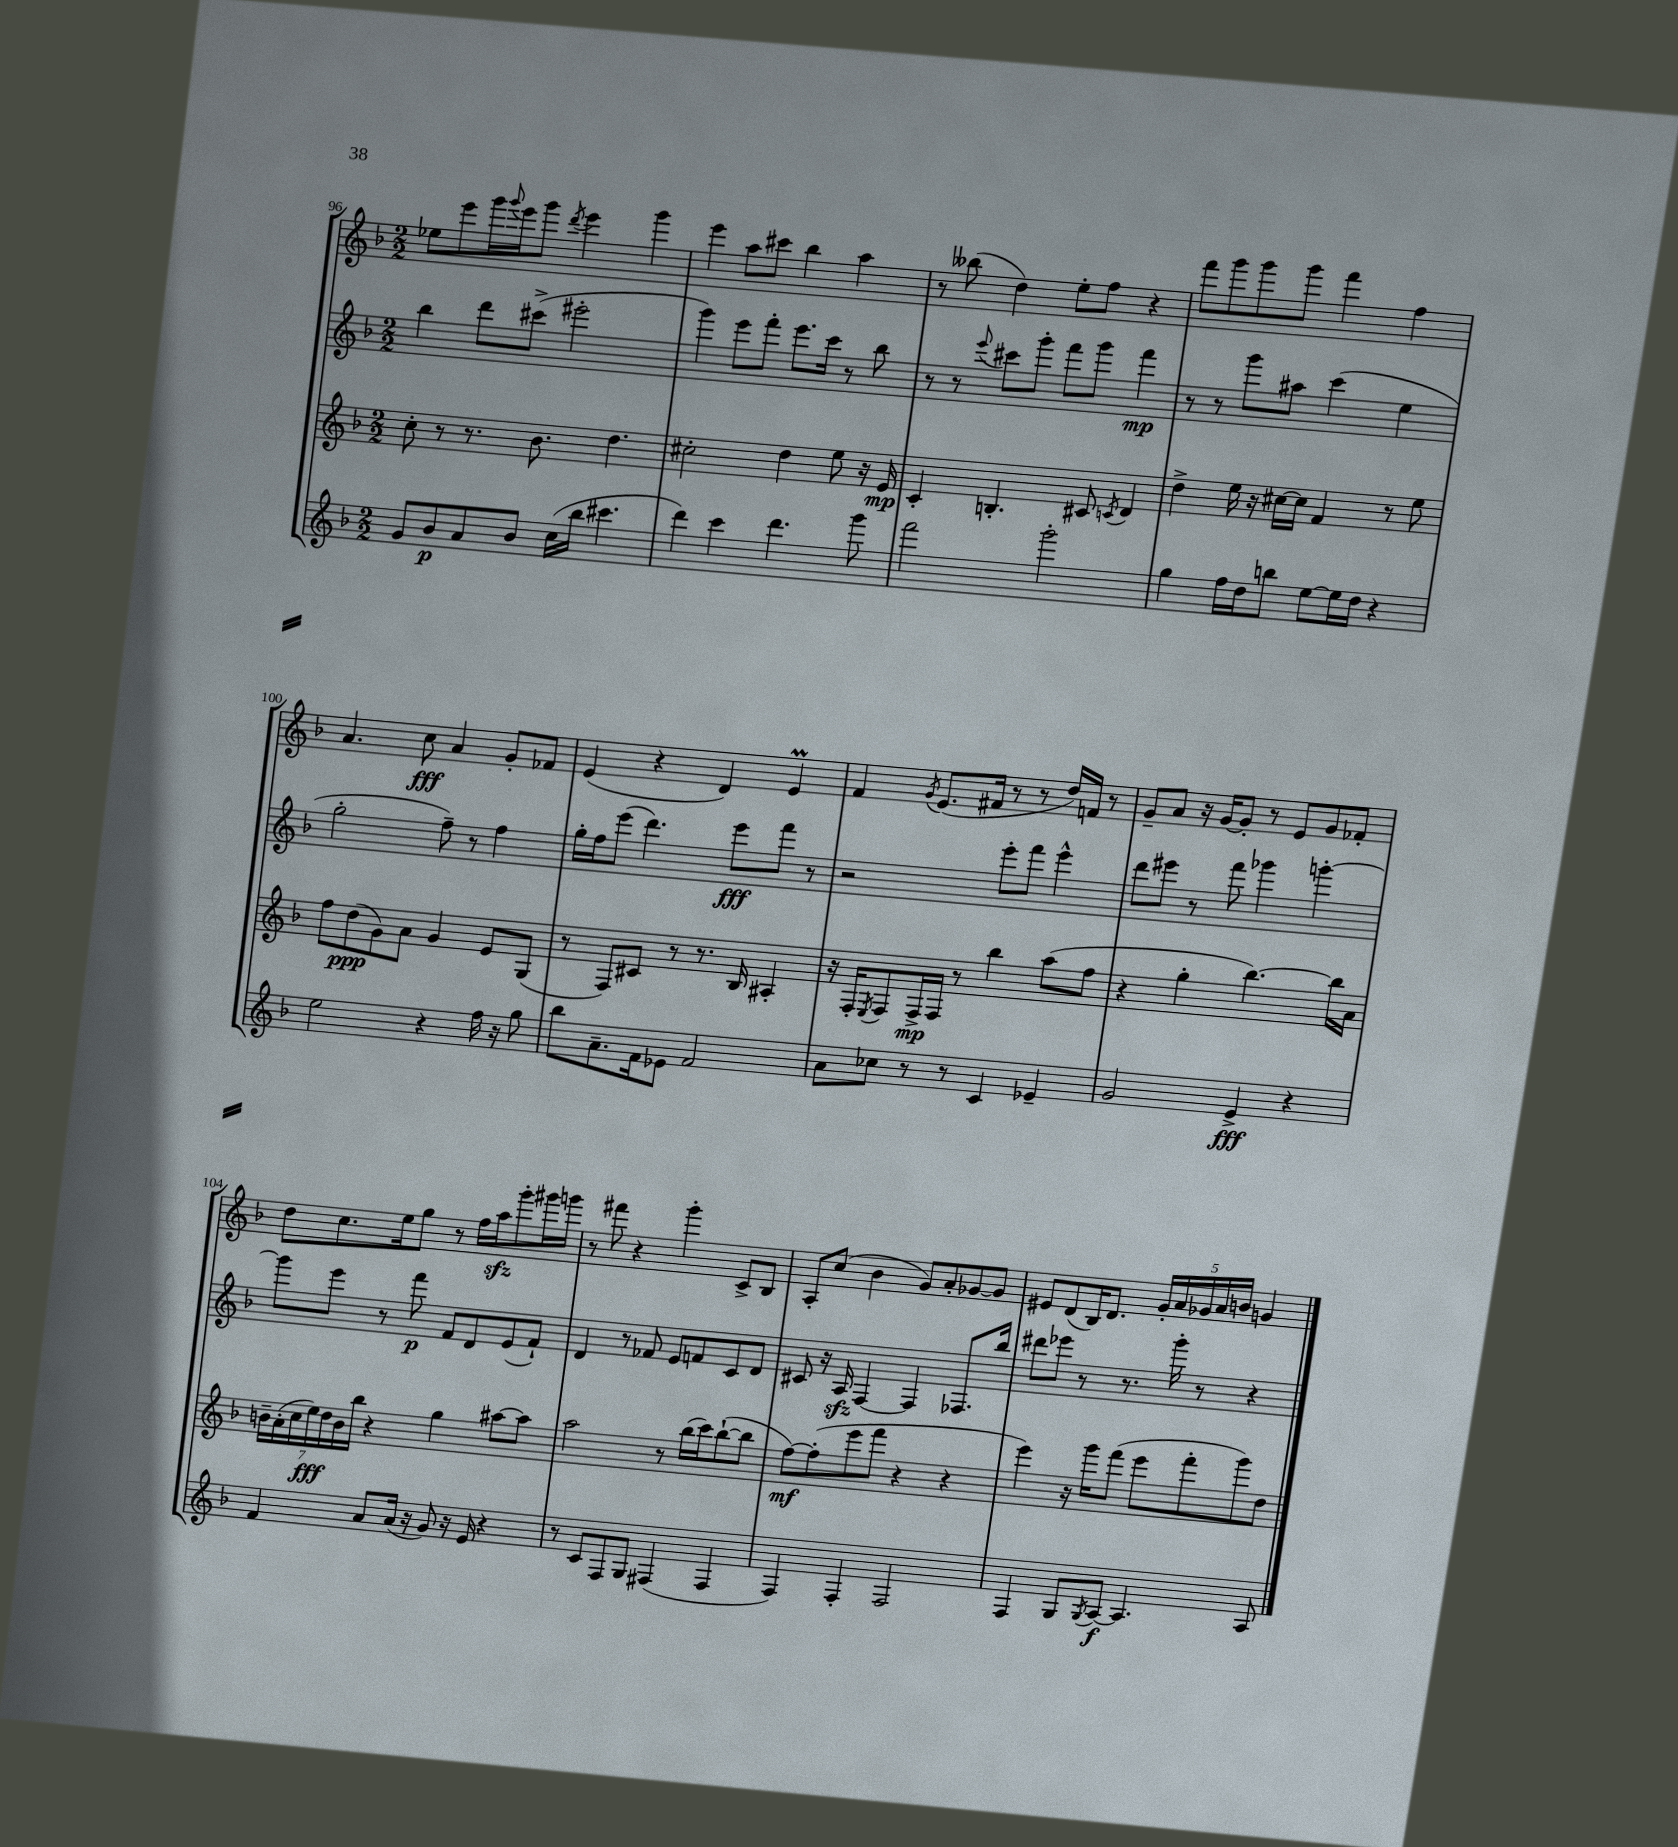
<<
\new StaffGroup <<
\new Staff = "s0" {
    \clef treble \key f \major \numericTimeSignature \time 2/2
    ees''8 e'''8 g'''16 \appoggiatura { g'''8 } e'''16 g'''8 \acciaccatura { d'''8 } e'''4 g'''4 |
    e'''4 a''8 cis'''8 bes''4 a''4 |
    r8 beses''8( d''4) e''8-. f''8 r4 |
    f'''8 g'''8 g'''8 g'''8 f'''4 f''4 |
    a'4. c''8\fff a'4 g'8-. fes'8 |
    e'4( r4 d'4) e'4\prall |
    f'4 \acciaccatura { g'8 } e'8.( fis'16 r8 r8 d''16) f'16 r8 |
    g'8-- a'8 r16 g'16~ g'8-. r8 e'8 g'8 fes'8-. |
    d''8 c''8. e''16 g''8 r8 f''16 a''16\sfz g'''8-. gis'''16 g'''16 |
    r8 fis'''8 r4 g'''4-. c'8-> bes8 |
    a8-. c''8( bes'4 g'8) a'8-. ges'8~ ges'8 |
    eis'8 d'8( bes16) d'8. \tuplet 5/4 { g'16-. a'16 ges'16 a'16 b'16 } g'4 \bar "|." |
}
\new Staff = "s1" {
    \clef treble \key f \major \numericTimeSignature \time 2/2
    bes''4 d'''8 cis'''8->( eis'''2-. |
    g'''4) e'''8 f'''8-. e'''8. c'''16 r8 bes''8 |
    r8 r8 \appoggiatura { e'''8 } cis'''8 g'''8-. f'''8 g'''8 f'''4\mp |
    r8 r8 g'''8 ais''8 c'''4( e''4 |
    g''2-. f''8--) r8 f''4 |
    g''16-. f''16 e'''8( d'''4.) e'''8\fff f'''8 r8 |
    r2 e'''8-. f'''8 e'''4-^ |
    d'''8 eis'''8 r8 f'''8 ges'''4 g'''4~-. |
    g'''8 e'''8 r8 f'''8\p f'8 d'8 e'8( f'8-!) |
    d'4 r8 fes'8 e'8 f'8 c'8 d'8 |
    cis'8 r16 a16\sfz f4~ f4 fes8. bes''16 |
    dis'''8 ees'''8 r8 r8. g'''16-. r8 r4 \bar "|." |
}
\new Staff = "s2" {
    \clef treble \key f \major \numericTimeSignature \time 2/2
    c''8-. r8 r8. bes'8. d''4. |
    cis''2-. d''4 e''8 r16 e'16\mp |
    c'4-. b4.-. cis'8 \acciaccatura { c'8 } d'4 |
    d''4-> e''16 r16 cis''16~ cis''16 f'4 r8 e''8 |
    f''8 d''8\ppp( g'8) a'8 g'4 e'8 g8( |
    r8 f8) cis'8 r8 r8. bes16 ais4-. |
    r16 f16-. \acciaccatura { e8 } f8 f16->\mp f16 r8 bes''4 a''8( f''8 |
    r4 g''4-. bes''4.~) bes''16 a'16 |
    \tuplet 7/4 { b'16-- a'16-.( c''16 e''16\fff) d''16 b'16 bes''16 } r4 g''4 ais''8~ ais''8 |
    a''2 r8 bes''16( c'''16) bes''8~-!( bes''8 |
    f''8~\mf) f''8-.( e'''8 f'''8 r4 r4 |
    e'''4) r16 g'''16 f'''8( e'''8 f'''8-. g'''8) d''8 \bar "|." |
}
\new Staff = "s3" {
    \clef treble \key f \major \numericTimeSignature \time 2/2
    g'8 bes'8\p a'8 bes'8 c''16( bes''16 cis'''4. |
    d'''4) c'''4 d'''4. g'''8 |
    f'''2 g'''2-. |
    g''4 f''16 d''16 b''8 e''8~ e''16 d''16 r4 |
    e''2 r4 f''16 r16 g''8 |
    bes''8 a'8.-- f'16 ees'8 f'2 |
    a'8 ces''8 r8 r8 c'4 ees'4-- |
    g'2 e'4->\fff r4 |
    f'4 a'8 a'16( r16 g'8) r16 e'16 r4 |
    r8 c'8 f8 g8 fis4( fis4 |
    f4) f4-. f2 |
    f4 g8 \acciaccatura { g8 } a8~\f a4. a8 \bar "|." |
}
>>
>>
\layout { \context { \Score currentBarNumber = #96 } }
